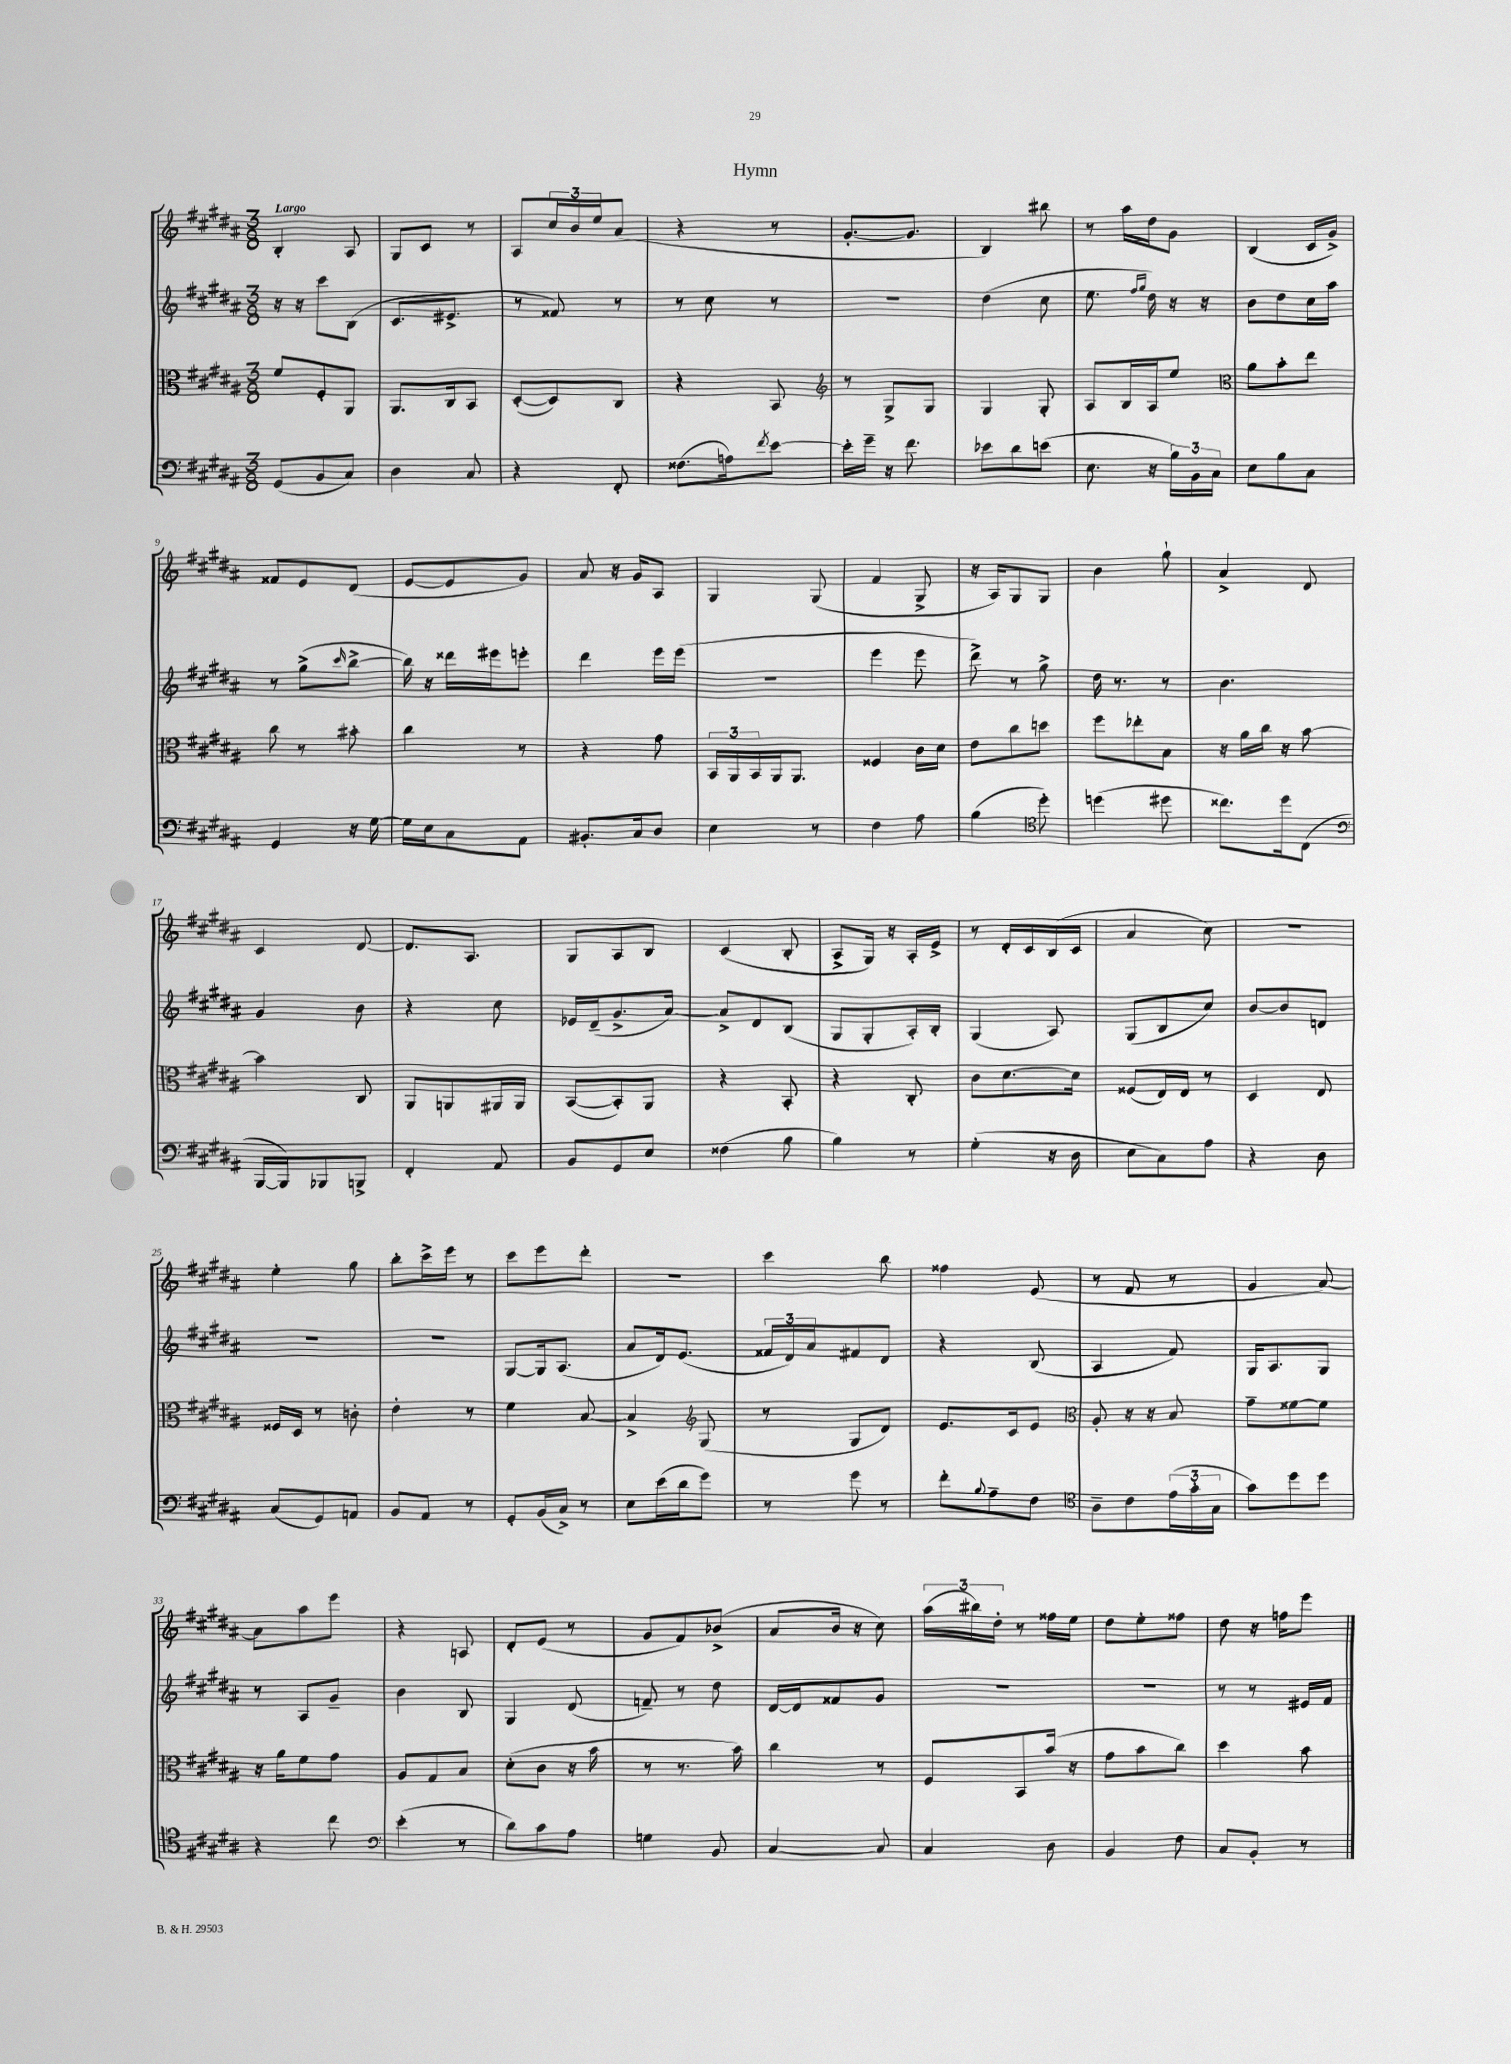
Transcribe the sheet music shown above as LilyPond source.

\header { title = "Hymn" }
<<
\new StaffGroup <<
\new Staff = "s0" {
    \clef treble \key b \major \numericTimeSignature \time 3/8 \tempo "Largo"
    b4-. ais8 |
    gis8 cis'8 r8 |
    ais8 \tuplet 3/2 { cis''16 b'16 e''16 } ais'8( |
    r4 r8 |
    gis'8.~-. gis'8. |
    b4) bis''8 |
    r8 ais''16 dis''16 gis'8 |
    b4( cis'16 gis'16->) |
    fisis'8 e'8 dis'8( |
    e'8~ e'8 gis'8) |
    ais'8 r16 gis'16 ais8 |
    gis4 gis8( |
    fis'4 gis8-> |
    r16 ais16) gis8 gis8 |
    b'4 gis''8-! |
    ais'4-> dis'8 |
    cis'4 dis'8~ |
    dis'8. ais8. |
    gis8 ais8 b8 |
    cis'4( b8-. |
    ais8-> gis16) r16 ais16-. e'16-> |
    r8 dis'16-. cis'16 b16( cis'16 |
    ais'4 cis''8) |
    R4. |
    e''4-. gis''8 |
    b''8-. cis'''16-> e'''16 r8 |
    cis'''8 e'''8 dis'''8-. |
    R4. |
    cis'''4 b''8 |
    fisis''4 e'8( |
    r8 fis'8 r8 |
    gis'4 ais'8~) |
    ais'8 ais''8 e'''8 |
    r4 a8 |
    dis'8-. e'8( r8 |
    gis'8 fis'8) bes'8->( |
    ais'8 b'16 r16 cis''8) |
    \tuplet 3/2 { ais''16( bis''16) dis''16-. } r8 fisis''16 e''16 |
    dis''8 e''8-. fisis''8 |
    dis''8 r16 f''16 e'''8 \bar "|." |
}
\new Staff = "s1" {
    \clef treble \key b \major \numericTimeSignature \time 3/8
    r16 r16 cis'''8 b8( |
    cis'8. eis'8.-> |
    r8 fisis'8) r8 |
    r8 cis''8 r8 |
    R4. |
    dis''4( cis''8 |
    e''8. \grace { fis''16 gis''16 } dis''16) r16 r16 |
    b'8 dis''8 cis''16 ais''16 |
    r8 gis''8->( \grace { cis'''16 } b''8~-> |
    b''16) r16 disis'''16 eis'''16 e'''8-. |
    dis'''4 e'''16 e'''16( |
    R4. |
    e'''4 e'''8 |
    dis'''8->) r8 gis''8-> |
    dis''16 r8. r8 |
    b'4. |
    gis'4 b'8 |
    r4 cis''8 |
    ees'16 dis'16--( gis'8.-> ais'16~) |
    ais'8-> dis'8 b8( |
    gis8 gis8-. ais16-.) b16-. |
    gis4( ais8) |
    gis8( b8 cis''8) |
    b'8~ b'8 d'8 |
    R4. |
    R4. |
    gis8~ gis16 ais8.( |
    ais'8 dis'16) e'8.( |
    \tuplet 3/2 { fisis'16 dis'16) ais'16 } fis'8 dis'8 |
    r4 b8( |
    ais4 fis'8) |
    gis16 ais8. gis8 |
    r8 ais8 gis'8-- |
    b'4 b8 |
    gis4 dis'8( |
    f'8--) r8 dis''8 |
    dis'16~ dis'16 fisis'8 gis'8 |
    R4. |
    R4. |
    r8 r8 eis'16 fis'16 \bar "|." |
}
\new Staff = "s2" {
    \clef alto \key b \major \numericTimeSignature \time 3/8
    fis'8 fis8-. ais,8 |
    ais,8. cis16 b,8 |
    dis8~-.( dis8) cis8 |
    r4 b,8 |
    \clef treble r8 gis8-> gis8 |
    gis4 gis8-. |
    ais8 b16 ais16 e''8 |
    \clef alto ais'8 b'8-. e''8 |
    cis''8 r8 bis'8-. |
    cis''4 r8 |
    r4 gis'8 |
    \tuplet 3/2 { b,16 ais,16 b,16 } ais,16 ais,8. |
    fisis4 cis'16 dis'16 |
    e'8 cis''8 d''8 |
    fis''8 ees''8-. b8 |
    r16 ais'16 cis''16 r16 b'8~ |
    b'4 cis8 |
    ais,8 a,8 ais,16 ais,16 |
    b,8~( b,8-.) ais,8 |
    r4 b,8-. |
    r4 cis8-. |
    cis'8 dis'8.~ dis'16 |
    fisis8( e16) e16 r8 |
    dis4 e8 |
    fisis16 dis16 r8 c'8-. |
    e'4-. r8 |
    fis'4 b8~ |
    b4-> \clef treble gis8( |
    r8 gis8 dis'8) |
    e'8. cis'16 e'8 |
    \clef alto ais8-. r16 r16 b8 |
    gis'8-- fisis'8~ fisis'8 |
    r16 ais'16 fis'8 gis'8 |
    ais8 gis8 b8 |
    dis'8-.( cis'8 r16 b'16 |
    r8 r8. b'16) |
    cis''4 r8 |
    fis8 b,8 b'16( r16 |
    gis'8 b'8 cis''8) |
    dis''4 b'8 \bar "|." |
}
\new Staff = "s3" {
    \clef bass \key b \major \numericTimeSignature \time 3/8
    gis,8( b,8 cis8) |
    dis4 cis8 |
    r4 fis,8-. |
    fisis8.( a16) \acciaccatura { fis'8 } e'8~ |
    e'16-. gis'16-- r16 fis'8. |
    ees'8 dis'8 e'8( |
    e8. r16 \tuplet 3/2 { b16) b,16 cis16 } |
    e8 b8 cis8 |
    gis,4 r16 gis16~ |
    gis16 e16 cis8 ais,8 |
    bis,8.-. cis16 dis8 |
    e4 r8 |
    fis4 ais8 |
    b4( \clef tenor dis''8-.) |
    d''4( dis''8 |
    cisis''8.) dis''16 cis8( |
    \clef bass b,,16~ b,,16) bes,,8 b,,8-> |
    fis,4-. ais,8 |
    b,8 gis,8 e8 |
    fisis4( b8 |
    b4) r8 |
    gis4-.( r16 dis16 |
    e8 cis8) ais8 |
    r4 dis8 |
    cis8( gis,8) a,8 |
    b,8 ais,8 r8 |
    gis,8-. b,16( cis16->) r8 |
    e8 e'16( dis'16 gis'8) |
    r8 gis'8 r8 |
    fis'8-. \appoggiatura { b8 } ais8-- fis8 |
    \clef tenor ais8-- cis'8 \tuplet 3/2 { e'16( gis'16-. gis16 } |
    gis'8) dis''8 dis''8 |
    r4 cis''8 |
    \clef bass e'4-.( r8 |
    dis'8) cis'8 ais8 |
    g4 b,8 |
    cis4~ cis8 |
    cis4 dis8 |
    b,4 fis8 |
    cis8 b,8-. r8 \bar "|." |
}
>>
>>
